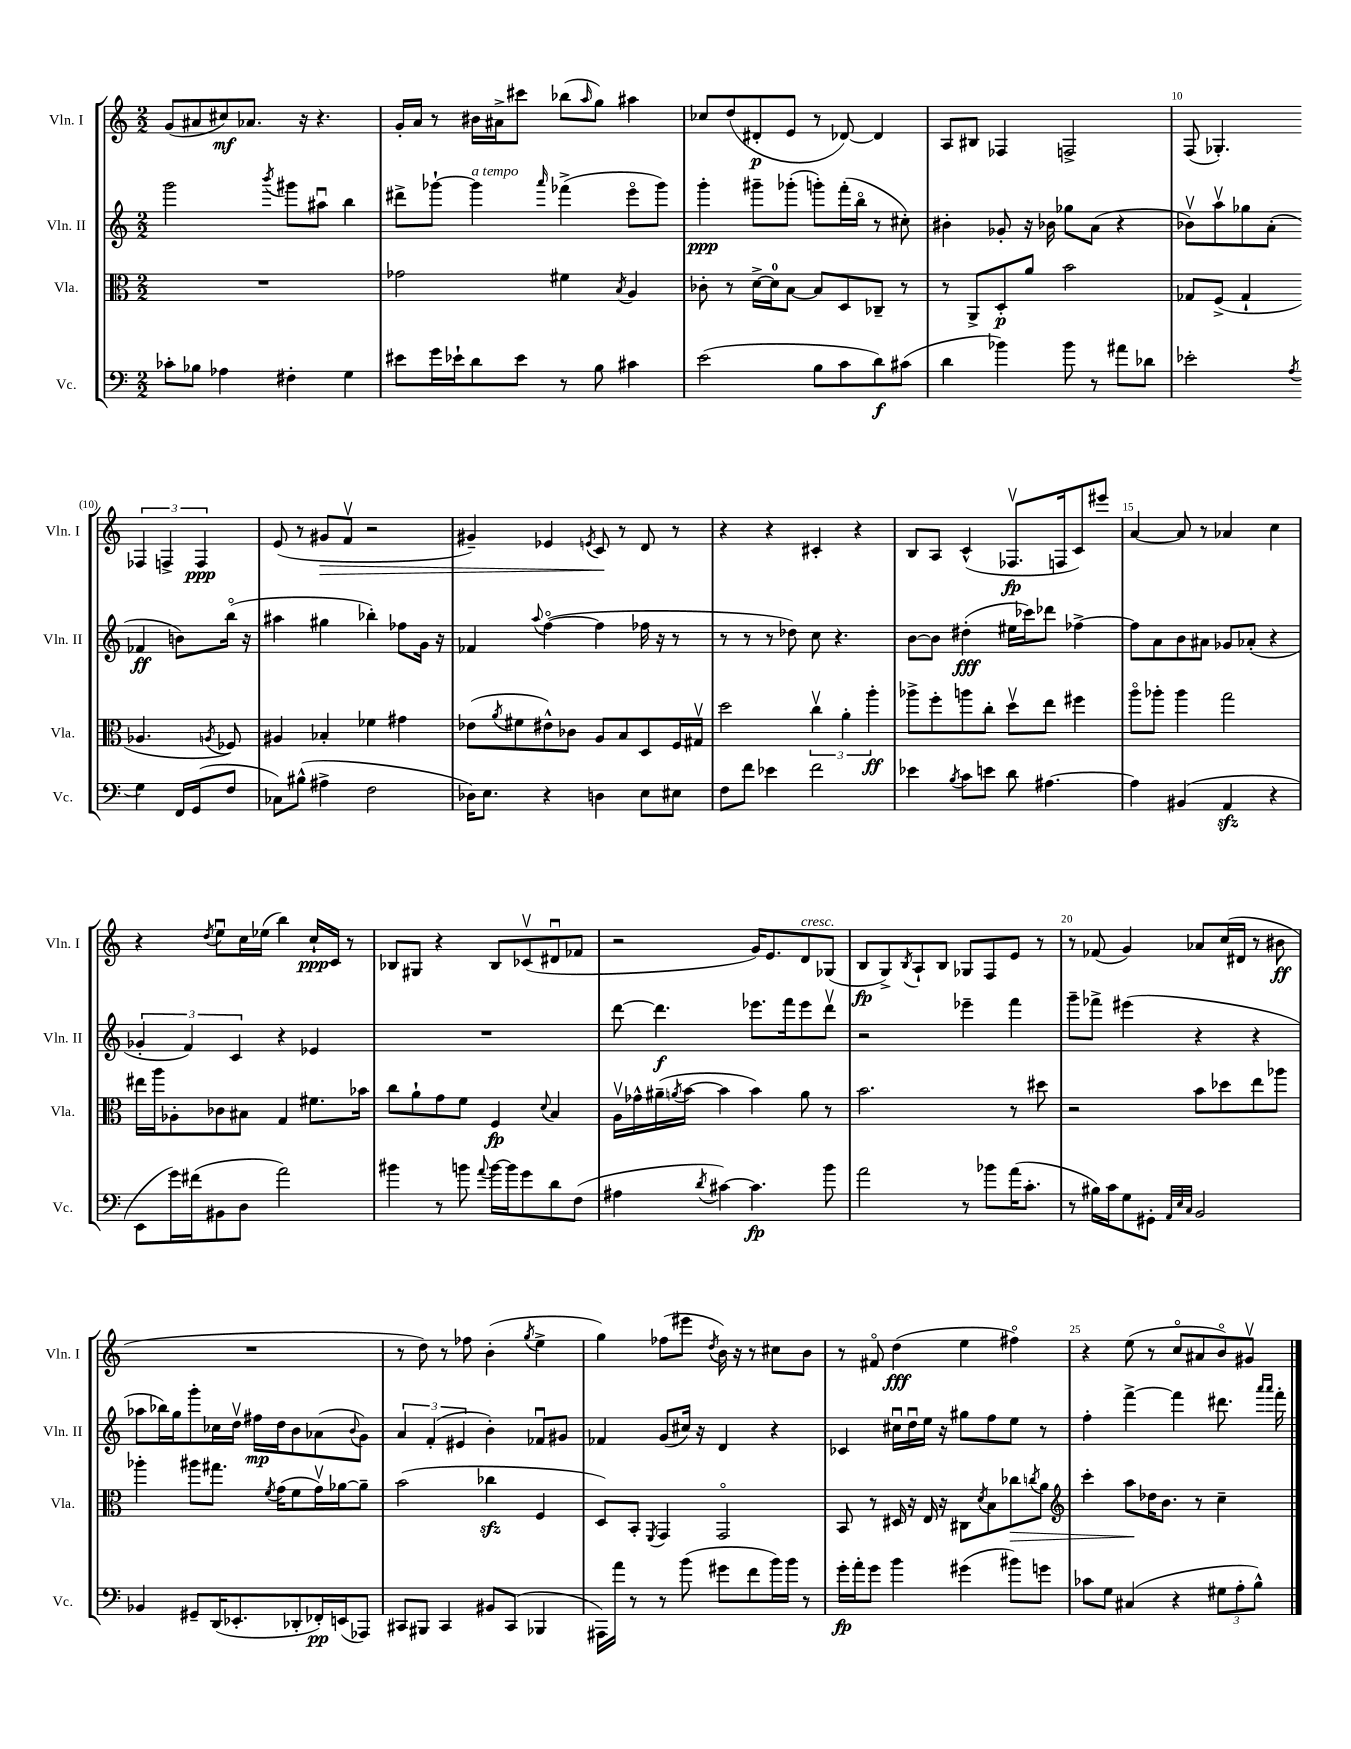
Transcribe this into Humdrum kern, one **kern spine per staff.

**kern	**dynam	**kern	**dynam	**kern	**dynam	**kern	**dynam
*part4	*part4	*part3	*part3	*part2	*part2	*part1	*part1
*staff4	*staff4	*staff3	*staff3	*staff2	*staff2	*staff1	*staff1
*I"Vc.	*	*I"Vla.	*	*I"Vln. II	*	*I"Vln. I	*
*I'Vc.	*	*I'Vla.	*	*I'Vln. II	*	*I'Vln. I	*
*clefF4	*	*clefC3	*	*clefG2	*	*clefG2	*
*k[]	*	*k[]	*	*k[]	*	*k[]	*
*M2/2	*	*M2/2	*	*M2/2	*	*M2/2	*
=6	=6	=6	=6	=6	=6	=6	=6
8c-X'\L	.	1r	.	2ggg\	.	(8g/L	.
8B-X\J	.	.	.	.	.	8a#X/	.
4A-X\	.	.	.	.	.	8cc#X/)	mf
.	.	.	.	.	.	8.a-X/J	.
.	.	.	.	8qbbb/	.	.	.
4F#X'\	.	.	.	8ggg#X\L	.	.	.
.	.	.	.	.	.	16r	.
.	.	.	.	8aa#Xu\J	.	4.r	.
4G\	.	.	.	4bb\	.	.	.
=7	=7	=7	=7	=7	=7	=7	=7
8e#X\L	.	2g-X\	.	8ddd#X^\L	.	16g'/LL	.
.	.	.	.	.	.	16a/JJ	.
16g\L	.	.	.	[8ggg-X`\J	.	8r	.
16e-X`\J	.	.	.	.	.	.	.
!	!	!	!	!LO:TX:a:i:t=a tempo	!	!	!
8d\	.	.	.	4ggg-\]	.	16b#X\LL	.
.	.	.	.	.	.	16a#X^\J	.
8e-\J	.	.	.	.	.	8ccc#X\J	.
.	.	.	.	16qqaaa/	.	.	.
8r	.	4f#X\	.	(4fff-X^\	.	(8bb-X\L	.
.	.	.	.	.	.	16qqaa/	.
8B\	.	.	.	.	.	8gg\J)	.
.	.	8qB/	.	.	.	.	.
4c#X\	.	4A/	.	8eee\L	.	4aa#X\	.
.	.	.	.	8ggg-\J)	.	.	.
=8	=8	=8	=8	=8	=8	=8	=8
(2e\	.	8c-X'\	.	4ggg'\	ppp	8cc-X/L	.
.	.	8r	.	.	.	(8dd/	.
.	.	[16d^\LL	.	8ggg#X~\L	.	8d#X'/	p
.	.	16d\J]	.	.	.	.	.
.	.	[8B\J	.	(8ggg-X'\J	.	8e/J	.
8B\L	.	8B/L]	.	8gggn'\L)	.	8r	.
8c\	.	8D/	.	(16fff'\L	.	[8d-X/)	.
.	.	.	.	16bb\JJ	.	.	.
8d\)	f	8C-X~/J	.	8r	.	4d-/]	.
(8c#X\J	.	8r	.	8cc#X'\)	.	.	.
=9	=9	=9	=9	=9	=9	=9	=9
4d\	.	8r	.	4b#X'\	.	8A/L	.
.	.	8AA^/L	.	.	.	8B#X/J	.
4b-X\)	.	8D'/	p	8g-X'/	.	4F-X/	.
.	.	8a/J	.	16r	.	.	.
.	.	.	.	16b-X\	.	.	.
8b-\	.	2b\	.	8gg-X\L	.	2Fn^/	.
8r	.	.	.	(8a\J	.	.	.
8a#X\L	.	.	.	4r	.	.	.
8d-X\J	.	.	.	.	.	.	.
=10	=10	=10	=10	=10	=10	=10	=10
2e-X'\	.	8G-X/L	.	8b-Xv\L)	.	(8F/	.
.	.	(8F^/J	.	8aav\	.	4.G-X'/)	.
.	.	4G-`/	.	8gg-X\	.	.	.
.	.	.	.	(8a'\J	.	.	.
8qA/	.	.	.	.	.	.	.
4G\	.	4.A-X/	.	4f-X/	ff	6F-X/	.
.	.	.	.	.	.	6Fn^/	.
16FF/LL	.	.	.	8bn\L)	.	.	.
(16GG/J	.	.	.	.	.	.	.
.	.	.	.	.	.	6F/	ppp
.	.	8qAn/	.	.	.	.	.
8F/J	.	8F-X/)	.	(16bb\Jk	.	.	.
.	.	.	.	16r	.	.	.
!!LO:LB:g=z
=11	=11	=11	=11	=11	=11	=11	=11
8C-X\L)	.	4A#X/	.	4aa#X\	.	(8e/	.
(8B#X^^\J	.	.	.	.	.	8r	.
!	!	!	!	!	!	!	!LO:HP:b
4A#X^\	.	4B-X'/	.	4gg#X\	.	8g#X/L	>
.	.	.	.	.	.	8fv/J	.
2F\	.	4f-X\	.	4bb-X'\)	.	2r	.
.	.	4g#X\	.	8ff-X\L	.	.	.
.	.	.	.	16g\Jk	.	.	.
.	.	.	.	16r	.	.	.
=12	=12	=12	=12	=12	=12	=12	=12
16D-X\KL)	.	(8e-X\L	.	4f-X/	.	4g#X~/)	.
8.E\J	.	.	.	.	.	.	.
.	.	8qa/	.	.	.	.	.
.	.	8f#X\	.	.	.	.	.
.	.	.	.	8qqaa/	.	.	.
4r	.	8e#X^^\)	.	([4ff\	.	4e-X/	.
.	.	8c-X\J	.	.	.	.	.
.	.	.	.	.	.	8qen/	.
4Dn\	.	8A/L	.	4ff\]	.	8c/	.
.	.	8B/	.	.	.	8r	]
8E\L	.	8D/	.	16ff-X\	.	8d/	.
.	.	.	.	16r	.	.	.
8E#X\J	.	16F/L	.	8r	.	8r	.
.	.	16G#Xv/JJ	.	.	.	.	.
=13	=13	=13	=13	=13	=13	=13	=13
8F\L	.	2dd\	.	8r	.	4r	.
8f\J	.	.	.	8r	.	.	.
4e-X\	.	.	.	8r	.	4r	.
.	.	.	.	8dd-X\)	.	.	.
2f\	.	6ccv\	.	8cc\	.	4c#X'/	.
.	.	.	.	4.r	.	.	.
.	.	6a'\	.	.	.	.	.
.	.	.	.	.	.	4r	.
.	.	6aa'\	ff	.	.	.	.
=14	=14	=14	=14	=14	=14	=14	=14
4e-X\	.	8aa-X^\L	.	[8b\L	.	8B/L	.
.	.	8ff'\	.	8b\J]	.	8A/J	.
8qB/	.	.	.	.	.	.	.
8c\L	.	8aan\	.	(4dd#X'\	fff	(4c^^/	.
8en\J	.	8cc'\J	.	.	.	.	.
8d\	.	8ddv\L	.	16ee#X\LL	.	8.F-Xv/L	fp
.	.	.	.	16ccc-X\J)	.	.	.
[4.A#X\	.	8ee\J	.	8ddd-X\J	.	.	.
.	.	.	.	.	.	16Fn/k	.
.	.	4ff#X\	.	[4ff-X^\	.	8c/)	.
.	.	.	.	.	.	8eee#X/J	.
=15	=15	=15	=15	=15	=15	=15	=15
4A#\]	.	8aa\L	.	8ff-\L]	.	[4a/	.
.	.	8aa-X'\J	.	8a\	.	.	.
(4BB#X/	.	4aa-\	.	8b\	.	8a/]	.
.	.	.	.	8a#X\J	.	8r	.
4AAzz/	.	2gg\	.	8g-X/L	.	4a-X/	.
.	.	.	.	(8a-X'/J	.	.	.
4r	.	.	.	4r	.	4cc\	.
!!LO:LB:g=z
=16	=16	=16	=16	=16	=16	=16	=16
8EE\L	.	16ee#X\LL	.	6g-X'/	.	4r	.
.	.	16aa\J	.	.	.	.	.
16g\L)	.	8A-X'\	.	.	.	.	.
.	.	.	.	6f/)	.	.	.
(16f#X\J	.	.	.	.	.	.	.
.	.	.	.	.	.	8qdd/	.
8BB#X\	.	8c-X\	.	.	.	8eeu\L	.
.	.	.	.	6c/	.	.	.
8D\J	.	8B#X\J	.	.	.	16cc\L	.
.	.	.	.	.	.	(16ee-X\JJ	.
2a\)	.	4G/	.	4r	.	4bb\)	.
.	.	8.f#X\L	.	4e-X/	.	16cc`/LL	ppp
.	.	.	.	.	.	16c/JJ	.
.	.	.	.	.	.	8r	.
.	.	16b-X\Jk	.	.	.	.	.
=17	=17	=17	=17	=17	=17	=17	=17
4b#X\	.	8cc\L	.	1r	.	8B-X/L	.
.	.	8a`\	.	.	.	8G#X/J	.
8r	.	8g\	.	.	.	4r	.
8bn\	.	8f\J	.	.	.	.	.
8qqa/	.	.	.	.	.	.	.
[16b\LL	.	4F/	fp	.	.	8B-/L	.
16b\J]	.	.	.	.	.	.	.
8g\	.	.	.	.	.	(8c-Xv/	.
.	.	8qqd/	.	.	.	.	.
8d\	.	4B/	.	.	.	8d#Xu/	.
(8F\J	.	.	.	.	.	8f-X/J	.
=18	=18	=18	=18	=18	=18	=18	=18
4A#X\	.	16Av\LL	.	[8ddd\	.	2r	.
.	.	16g-X^^\	.	.	.	.	.
.	.	(16a#X~\	.	4.ddd\]	f	.	.
.	.	8qan/	.	.	.	.	.
.	.	[16b\JJ	.	.	.	.	.
8qd/	.	.	.	.	.	.	.
[4c#X\)	.	4b\]	.	.	.	.	.
4.c#\]	fp	4b\)	.	8.eee-X\L	.	16g/KL)	.
.	.	.	.	.	.	8.e/	.
.	.	.	.	16fff\k	.	.	.
!	!	!	!	!	!	!LO:TX:a:i:t=cresc.	!
.	.	8a\	.	8eee-\	.	8d/	.
8b\	.	8r	.	8dddv\J	.	(8G-X/J	.
=19	=19	=19	=19	=19	=19	=19	=19
2a\	.	2.b\	.	2r	.	8B/L	fp
.	.	.	.	.	.	8G^/)	.
.	.	.	.	.	.	8qB/	.
.	.	.	.	.	.	8A`/	.
.	.	.	.	.	.	8B/J	.
8r	.	.	.	4eee-X~\	.	8G-X/L	.
8b-X\L	.	.	.	.	.	8F/	.
(16a\K	.	8r	.	4fff\	.	8e/J	.
8.c'\J	.	.	.	.	.	.	.
.	.	8dd#X\	.	.	.	8r	.
=20	=20	=20	=20	=20	=20	=20	=20
8r	.	2r	.	8ggg~\L	.	8r	.
16B#X\LL)	.	.	.	8fff-X^\J	.	(8f-X/	.
16c\J	.	.	.	.	.	.	.
8G\	.	.	.	(4eee#X\	.	4g/)	.
8GG#X'\J	.	.	.	.	.	.	.
32qqAA/LLL	.	.	.	.	.	.	.
32qqE/	.	.	.	.	.	.	.
32qqC/JJJ	.	.	.	.	.	.	.
2BB/	.	8b\L	.	4r	.	8a-X/L	.
.	.	8dd-X\	.	.	.	(16cc/L	.
.	.	.	.	.	.	16d#X/JJ	.
.	.	8ee\	.	4r	.	8r	.
.	.	8aa-X\J	.	.	.	8b#X\	ff
!!LO:LB:g=z
=21	=21	=21	=21	=21	=21	=21	=21
4BB-X/	.	4aa-X'\	.	8aa-X\L	.	1r	.
.	.	.	.	16bb-X\L)	.	.	.
.	.	.	.	16gg\J	.	.	.
8GG#X~/L	.	8aa#X\L	.	8ggg'\	.	.	.
(16DD/K	.	8.gg#X\J	.	16cc-X\L	.	.	.
8.EE-X'/	.	.	.	16ddv\JJ	.	.	.
.	.	.	.	16ff#X\LL	mp	.	.
.	.	8qf/	.	.	.	.	.
.	.	(16g\KL	.	16dd\J	.	.	.
8DD-X'/	.	8f\	.	8b\	.	.	.
16FF-X'/L)	pp	16gv\L)	.	(8a-X\	.	.	.
(16EEn/J	.	[16a-X\J	.	.	.	.	.
.	.	.	.	8qqb/	.	.	.
8AAA-X/J)	.	8a-~\J]	.	8g\J)	.	.	.
=22	=22	=22	=22	=22	=22	=22	=22
8CC#X/L	.	(2b\	.	6a/	.	8r	.
8BBB#X/J	.	.	.	.	.	8dd\)	.
.	.	.	.	(6f'/	.	.	.
4CC#/	.	.	.	.	.	8r	.
.	.	.	.	6e#X/	.	.	.
.	.	.	.	.	.	8ff-X\	.
8BB#X/L	.	4cc-Xzz\	.	4b'\)	.	(4b'\	.
(8CC#/J	.	.	.	.	.	.	.
.	.	.	.	.	.	8qgg/	.
4BBB-X/	.	4F/	.	8f-Xu/L	.	4ee^\	.
.	.	.	.	8g#X/J	.	.	.
=23	=23	=23	=23	=23	=23	=23	=23
16AAA#X\LL)	.	8D/L)	.	4f-X/	.	4gg\)	.
16a\JJ	.	.	.	.	.	.	.
8r	.	8BB'/J	.	.	.	.	.
.	.	8qFF/	.	.	.	.	.
8r	.	4GG/	.	(8g/L	.	(8ff-X\L	.
(8b\	.	.	.	16cc#X/Jk)	.	8eee#X\J	.
.	.	.	.	16r	.	.	.
.	.	.	.	.	.	8qdd/	.
8g#X\L	.	2GG/	.	4d/	.	16b\)	.
.	.	.	.	.	.	16r	.
8f\	.	.	.	.	.	8r	.
16b\L)	.	.	.	4r	.	8cc#X\L	.
16b\JJ	.	.	.	.	.	.	.
8r	.	.	.	.	.	8b\J	.
=24	=24	=24	=24	=24	=24	=24	=24
16g'\LL	fp	8BB/	.	4c-X/	.	8r	.
16a'\J	.	.	.	.	.	.	.
8g\J	.	8r	.	.	.	8f#X/	.
4b\	.	16D#X/	.	16cc#Xu\LL	.	(4dd\	fff
.	.	16r	.	16ddu\	.	.	.
.	.	16E/	.	16ee\JJ	.	.	.
.	.	16r	.	16r	.	.	.
(4g#X\	.	8C#X\L	.	8gg#X\L	.	4ee\	.
.	.	8qd/	.	.	.	.	.
.	.	8B\	.	8ff\	.	.	.
!	!	!	!LO:HP:b	!	!	!	!
8b#X\L)	.	8cc-X\	>	8ee\J	.	4ff#X\)	.
.	.	8qccn/	.	.	.	.	.
8gn\J	.	8a\J	.	8r	.	.	.
=25	=25	=25	=25	=25	=25	=25	=25
*	*	*clefG2	*	*	*	*	*
8c-X\L	.	4ccc'\	.	4ff'\	.	4r	.
8G\J	.	.	.	.	.	.	.
(4C#X/	.	8aa\L	.	[4fff^\	.	(8ee\	.
.	.	16dd-X\K	]	.	.	8r	.
.	.	8.b\J	.	.	.	.	.
4r	.	.	.	4fff\]	.	8cc/L	.
.	.	8r	.	.	.	8a#X/	.
12G#X\L	.	4cc~\	.	8.ddd#X\	.	8b/)	.
12A'\	.	.	.	.	.	.	.
.	.	.	.	.	.	8g#Xv/J	.
12B^^\J)	.	.	.	.	.	.	.
.	.	.	.	16qqaaa/LL	.	.	.
.	.	.	.	16qqaaa/JJ	.	.	.
.	.	.	.	16fff'\	.	.	.
==	==	==	==	==	==	==	==
*-	*-	*-	*-	*-	*-	*-	*-
